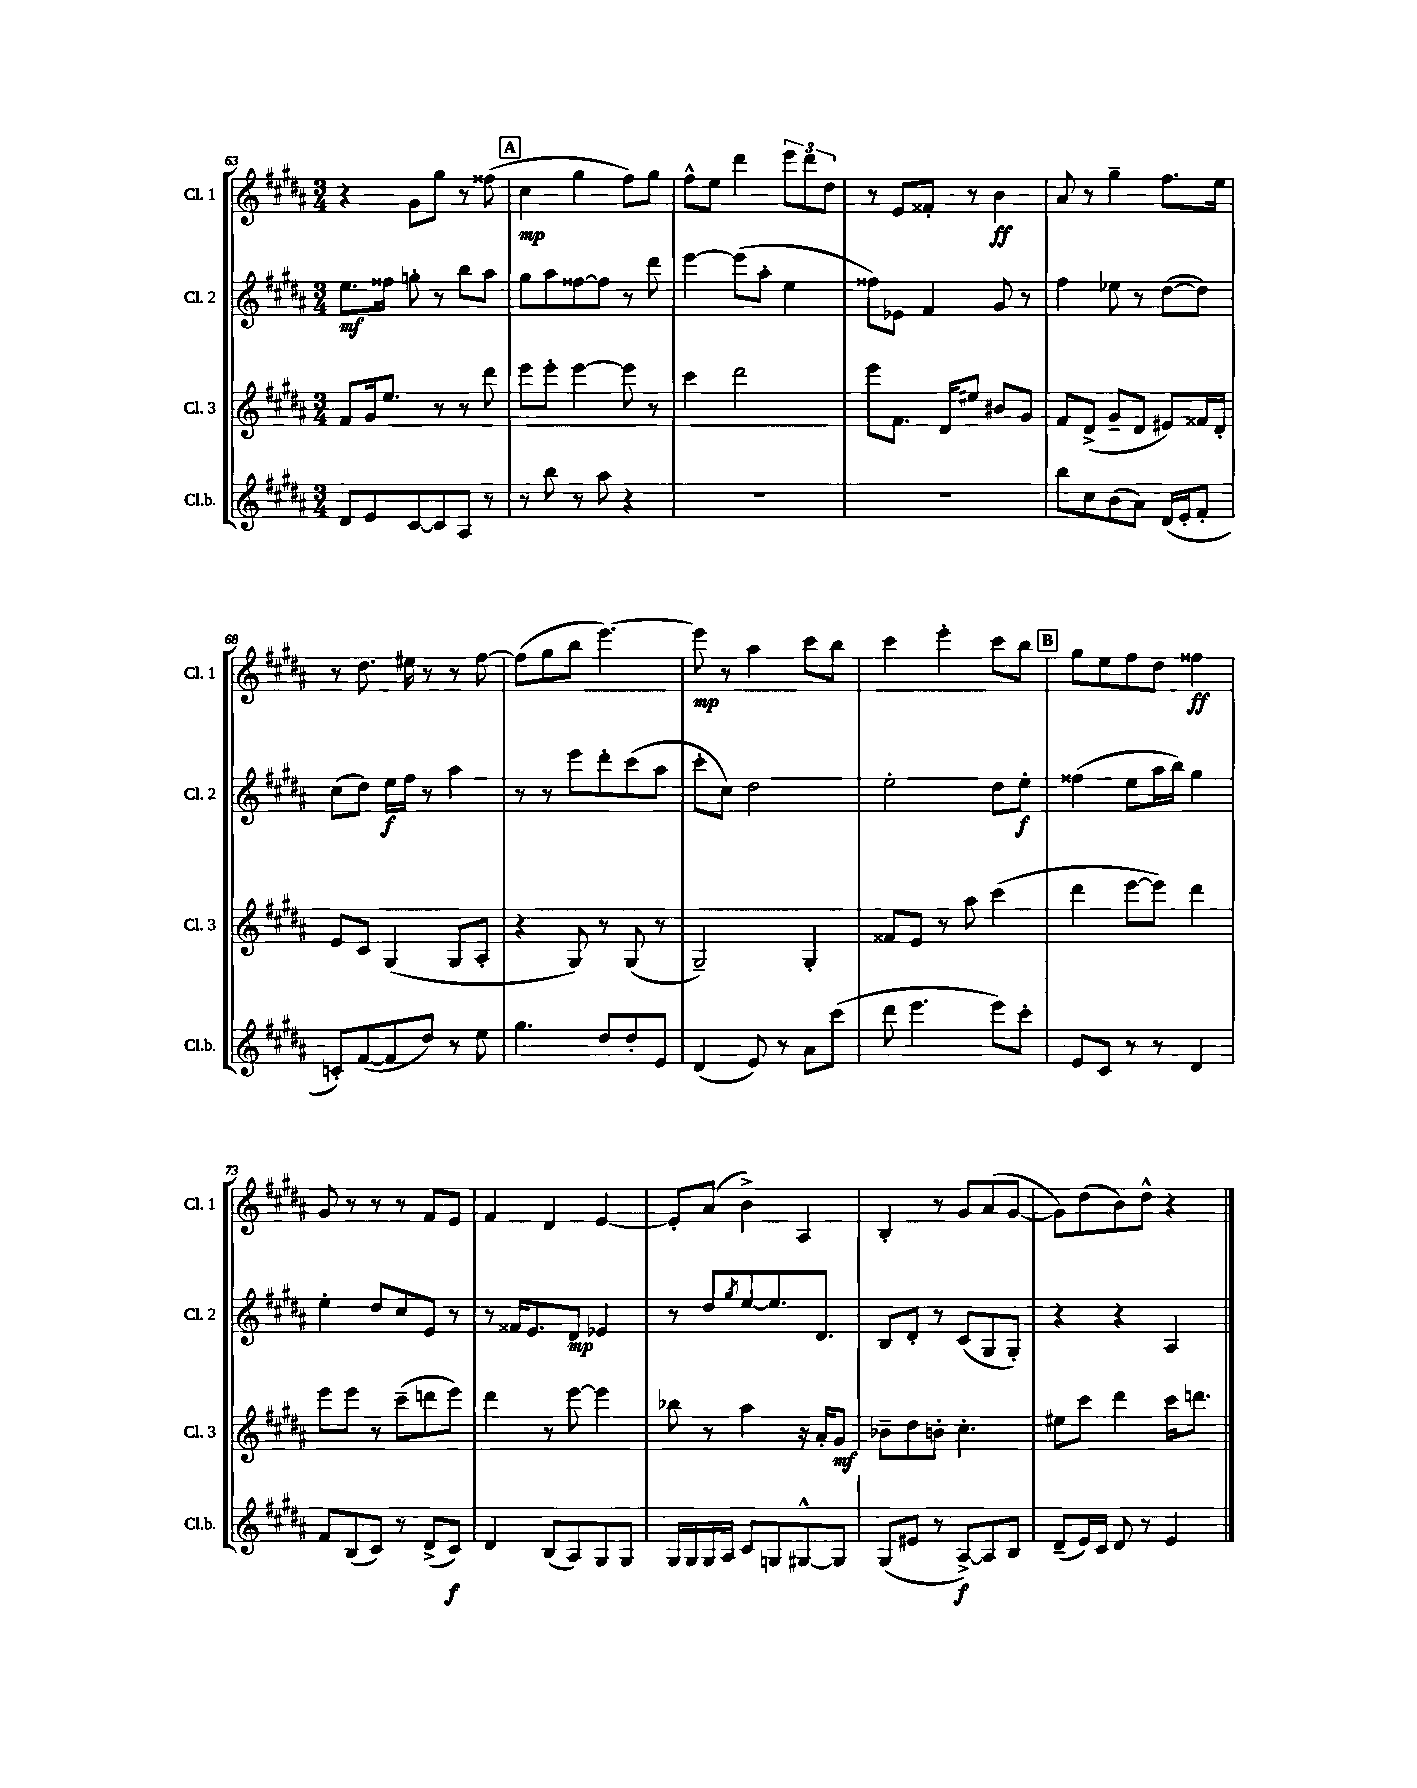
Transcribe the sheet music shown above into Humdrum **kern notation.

**kern	**dynam	**kern	**dynam	**kern	**dynam	**kern	**dynam
*part4	*part4	*part3	*part3	*part2	*part2	*part1	*part1
*staff4	*staff4	*staff3	*staff3	*staff2	*staff2	*staff1	*staff1
*I"Cl.b.	*	*I"Cl. 3	*	*I"Cl. 2	*	*I"Cl. 1	*
*I'Cl.b.	*	*I'Cl. 3	*	*I'Cl. 2	*	*I'Cl. 1	*
*clefG2	*	*clefG2	*	*clefG2	*	*clefG2	*
*k[f#c#g#d#a#]	*	*k[f#c#g#d#a#]	*	*k[f#c#g#d#a#]	*	*k[f#c#g#d#a#]	*
*M3/4	*	*M3/4	*	*M3/4	*	*M3/4	*
=63	=63	=63	=63	=63	=63	=63	=63
8d#/L	.	8f#/L	.	8.ee\L	mf	4r	.
8e/	.	16g#/k	.	.	.	.	.
.	.	8.ee/J	.	16ff##X\Jk	.	.	.
[8c#/	.	.	.	8ggn'\	.	8g#\L	.
8c#/]	.	8r	.	8r	.	8gg#\J	.
8A#/J	.	8r	.	8bb\L	.	8r	.
8r	.	8ddd#\	.	8aa#\J	.	(8ff##X\	.
!!LO:REH:place=s1:t=A
=64	=64	=64	=64	=64	=64	=64	=64
8r	.	8eee\L	.	8gg#\L	.	4cc#\	mp
8bb\	.	8eee'\J	.	8aa#\	.	.	.
8r	.	[4eee\	.	[8ff##X\	.	4gg#\	.
8aa#\	.	.	.	8ff##\J]	.	.	.
4r	.	8eee\]	.	8r	.	8ff#\L)	.
.	.	8r	.	8ddd#\	.	8gg#\J	.
=65	=65	=65	=65	=65	=65	=65	=65
2.r	.	4ccc#\	.	[4eee\	.	8ff#^^\L	.
.	.	.	.	.	.	8ee\J	.
.	.	2ddd#\	.	(8eee\L]	.	4ddd#\	.
.	.	.	.	8aa#'\J	.	.	.
.	.	.	.	4ee\	.	12eee\L	.
.	.	.	.	.	.	12ddd#\	.
.	.	.	.	.	.	12dd#\J	.
=66	=66	=66	=66	=66	=66	=66	=66
2.r	.	8eee\L	.	8ff##X\L)	.	8r	.
.	.	8.f#\J	.	8e-X\J	.	8e/L	.
.	.	.	.	4f#/	.	8f##X'/J	.
.	.	16d#/KL	.	.	.	.	.
.	.	8ee#X/J	.	.	.	8r	.
.	.	8b#X/L	.	8g#/	.	4b\	ff
.	.	8g#/J	.	8r	.	.	.
=67	=67	=67	=67	=67	=67	=67	=67
8bb\L	.	8f#/L	.	4ff#\	.	8a#/	.
8cc#\	.	(8d#^/J	.	.	.	8r	.
(8b\	.	8g#~/L	.	8ee-X\	.	4gg#~\	.
8a#\J)	.	8d#/J	.	8r	.	.	.
(16d#/LL	.	8e#X/L)	.	([8dd#\L	.	8.ff#\L	.
16e'/J	.	.	.	.	.	.	.
8f#'/J	.	16f##X/L	.	8dd#\J])	.	.	.
.	.	16d#'/JJ	.	.	.	16ee\Jk	.
!!LO:LB:g=z
=68	=68	=68	=68	=68	=68	=68	=68
8cn'/L)	.	8e/L	.	(8cc#\L	.	8r	.
([8f#/	.	8c#/J	.	8dd#\J)	.	8.dd#\	.
8f#/]	.	(4G#/	.	16ee\LL	f	.	.
.	.	.	.	16ff#\JJ	.	16ee#X\	.
8dd#/J)	.	.	.	8r	.	8r	.
8r	.	8G#/L	.	4aa#\	.	8r	.
8ee\	.	8A#'/J	.	.	.	[8ff#\	.
=69	=69	=69	=69	=69	=69	=69	=69
4.gg#\	.	4r	.	8r	.	(8ff#\L]	.
.	.	.	.	8r	.	8gg#\	.
.	.	8G#/)	.	8eee\L	.	8bb\J	.
8dd#/L	.	8r	.	8ddd#'\	.	[4.eee\)	.
8dd#'/	.	(8G#/	.	(8ccc#\	.	.	.
8e/J	.	8r	.	8aa#\J	.	.	.
=70	=70	=70	=70	=70	=70	=70	=70
(4d#/	.	2G#~/)	.	8ccc#'\L	.	8eee\]	mp
.	.	.	.	8cc#\J)	.	8r	.
8e/)	.	.	.	2dd#\	.	4aa#\	.
8r	.	.	.	.	.	.	.
8a#\L	.	4G#'/	.	.	.	8ccc#\L	.
(8ccc#\J	.	.	.	.	.	8bb\J	.
=71	=71	=71	=71	=71	=71	=71	=71
8ddd#\	.	8f##X/L	.	2ee'\	.	4ccc#\	.
4.eee\	.	8e/J	.	.	.	.	.
.	.	8r	.	.	.	4eee'\	.
.	.	8aa#\	.	.	.	.	.
8eee\L)	.	(4ccc#\	.	8dd#\L	.	8ccc#\L	.
8ccc#'\J	.	.	.	8ee'\J	f	8bb\J	.
!!LO:REH:place=s1:t=B
=72	=72	=72	=72	=72	=72	=72	=72
8e/L	.	4ddd#\	.	(4ff##X\	.	8gg#\L	.
8c#/J	.	.	.	.	.	8ee\	.
8r	.	[8eee\L	.	8ee\L	.	8ff#\	.
8r	.	8eee\J])	.	16aa#\L	.	8dd#\J	.
.	.	.	.	16bb\JJ)	.	.	.
4d#/	.	4ddd#\	.	4gg#\	.	4ff##X\	ff
!!LO:LB:g=z
=73	=73	=73	=73	=73	=73	=73	=73
8f#/L	.	8eee\L	.	4ee'\	.	8g#/	.
(8B/	.	8eee\J	.	.	.	8r	.
8c#/J)	.	8r	.	8dd#/L	.	8r	.
8r	.	(8ccc#~\L	.	8cc#/	.	8r	.
(8d#^/L	.	8dddn\	.	8e/J	.	8f#/L	.
8c#/J)	f	8eee\J)	.	8r	.	8e/J	.
=74	=74	=74	=74	=74	=74	=74	=74
4d#/	.	4ddd#\	.	8r	.	4f#/	.
.	.	.	.	16f##X/KL	.	.	.
.	.	.	.	8.e/	.	.	.
(8B/L	.	8r	.	.	.	4d#/	.
8A#/)	.	[8eee\	.	8d#/J	mp	.	.
8G#/	.	4eee\]	.	4e-X/	.	[4e/	.
8G#/J	.	.	.	.	.	.	.
=75	=75	=75	=75	=75	=75	=75	=75
16G#/LL	.	8bb-X\	.	8r	.	8e'/L]	.
16G#/	.	.	.	.	.	.	.
16G#/	.	8r	.	8dd#/L	.	(8a#/J	.
16A#/JJ	.	.	.	.	.	.	.
.	.	.	.	8qgg#/	.	.	.
8c#/L	.	4aa#\	.	[8ee/	.	4b^\)	.
8Gn/	.	.	.	8.ee/]	.	.	.
[8G#X^^/	.	16r	.	.	.	4A#/	.
.	.	16a#'/KL	.	8.d#/J	.	.	.
8G#/J]	.	8g#/J	mf	.	.	.	.
=76	=76	=76	=76	=76	=76	=76	=76
(8G#/L	.	8b-X~\L	.	8B/L	.	4B'/	.
8e#X/J	.	8dd#\	.	8d#'/J	.	.	.
8r	.	8bn'\J	.	8r	.	8r	.
[8A#^/L)	f	4.cc#'\	.	(8c#/L	.	8g#/L	.
8A#/]	.	.	.	8G#/	.	(8a#/	.
8B/J	.	.	.	8G#'/J)	.	[8g#/J	.
=77	=77	=77	=77	=77	=77	=77	=77
(8d#~/L	.	8ee#X\L	.	4r	.	8g#\L])	.
16e/L)	.	8ccc#\J	.	.	.	(8dd#\	.
16c#/JJ	.	.	.	.	.	.	.
8d#/	.	4ddd#\	.	4r	.	8b\)	.
8r	.	.	.	.	.	8dd#^^\J	.
4e/	.	16ccc#\KL	.	4A#/	.	4r	.
.	.	8.dddn\J	.	.	.	.	.
==	==	==	==	==	==	==	==
*-	*-	*-	*-	*-	*-	*-	*-
